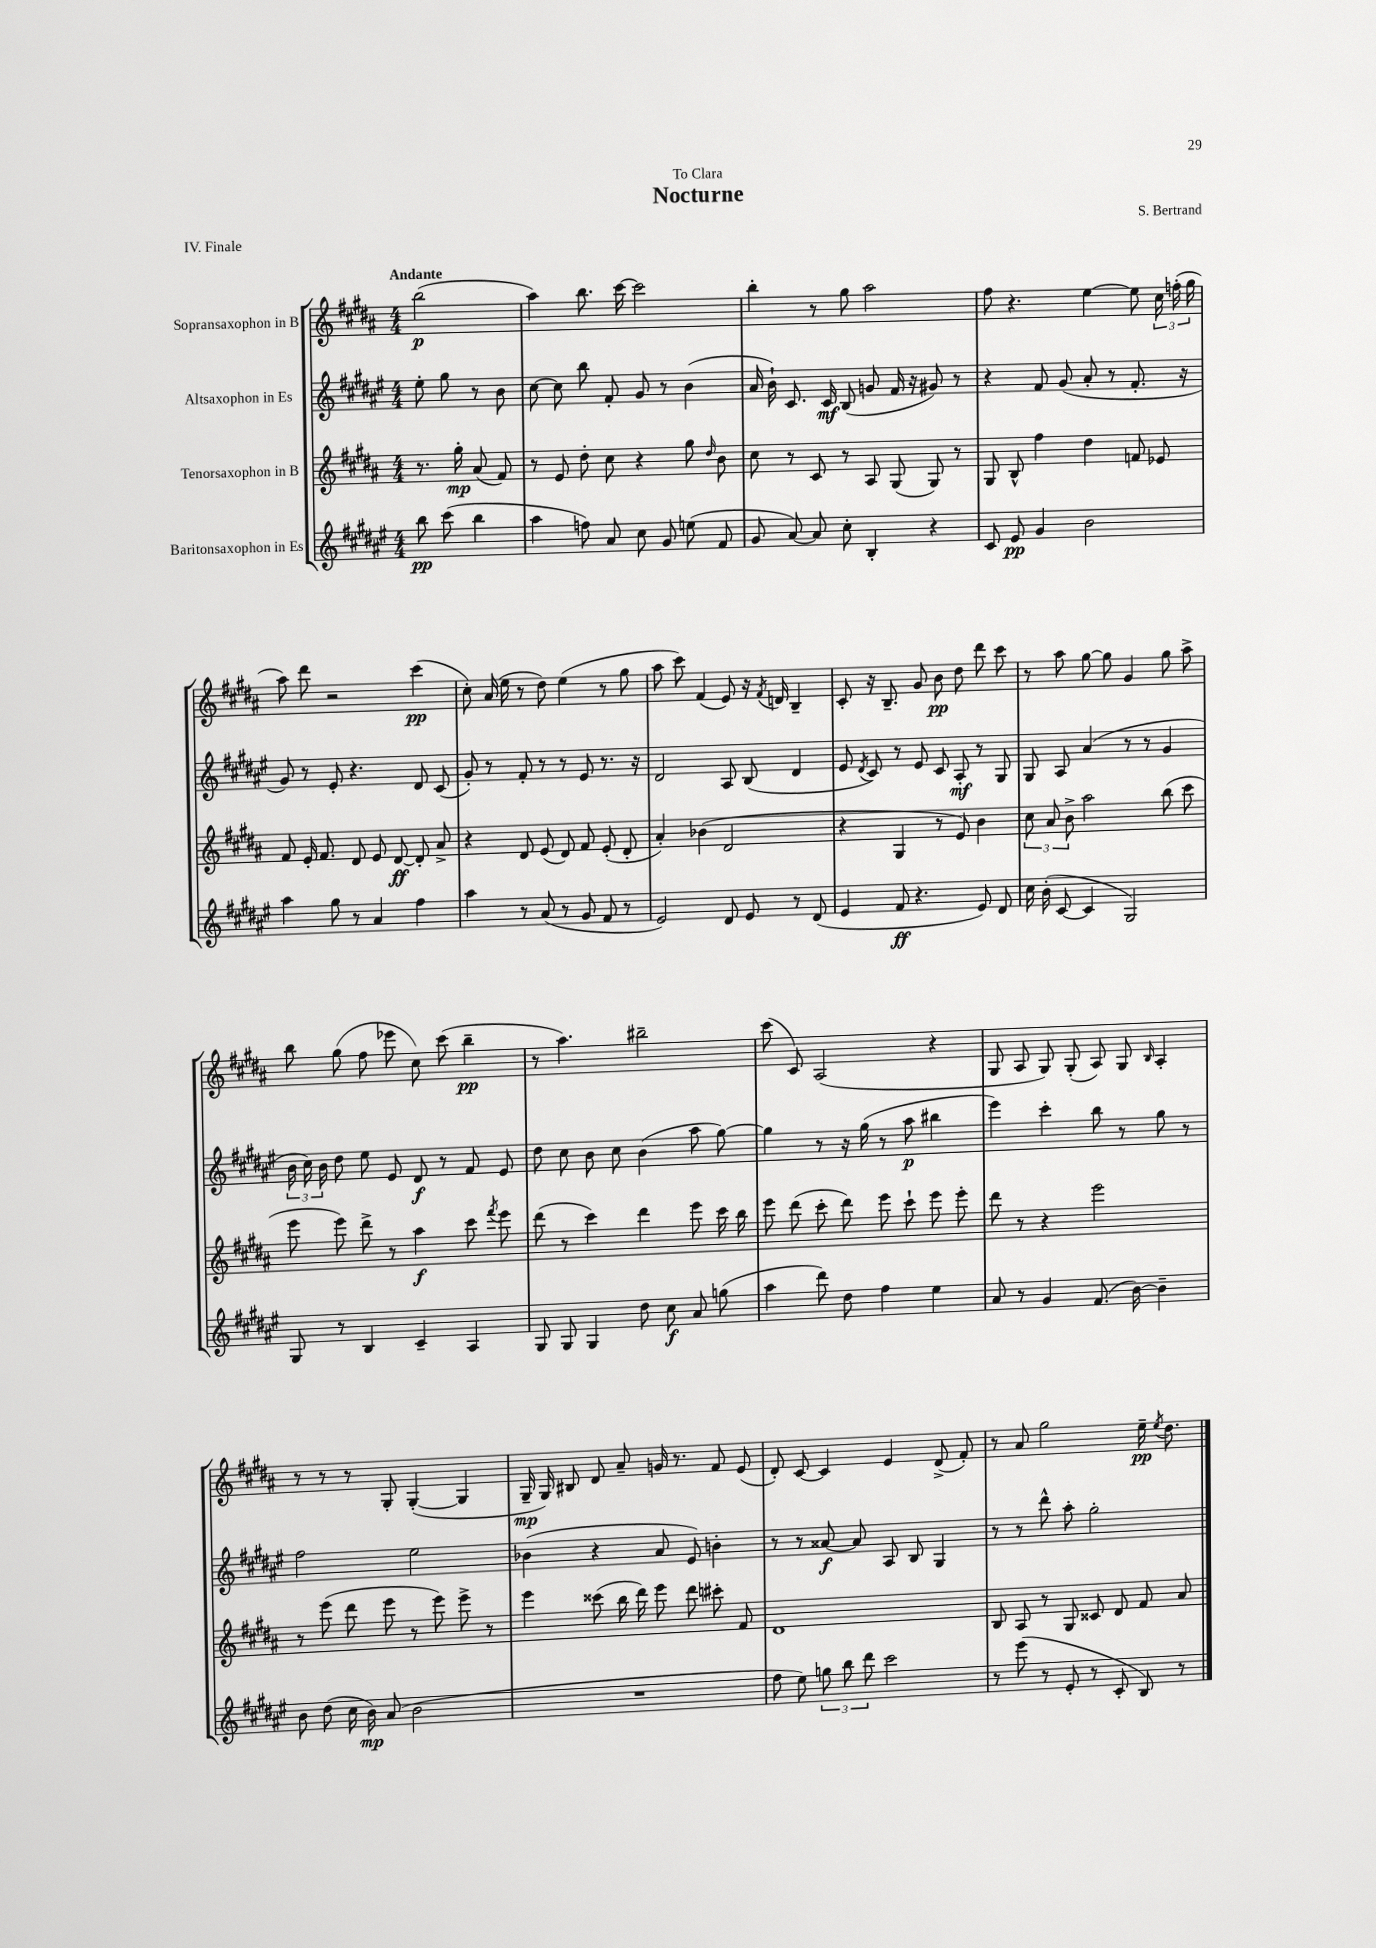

**kern	**dynam	**kern	**dynam	**kern	**dynam	**kern	**dynam
*part4	*part4	*part3	*part3	*part2	*part2	*part1	*part1
*staff4	*staff4	*staff3	*staff3	*staff2	*staff2	*staff1	*staff1
*I"Baritonsaxophon in Es	*	*I"Tenorsaxophon in B	*	*I"Altsaxophon in Es	*	*I"Sopransaxophon in B	*
*clefG2	*	*clefG2	*	*clefG2	*	*clefG2	*
*k[f#c#g#d#a#e#]	*	*k[f#c#g#d#a#]	*	*k[f#c#g#d#a#e#]	*	*k[f#c#g#d#a#]	*
*M4/4	*	*M4/4	*	*M4/4	*	*M4/4	*
=	=	=	=	=	=	=	=
!	!	!	!	!	!	!LO:TX:a:B:t=Andante	!
8bb\	pp	8.r	.	8ee#'\	.	(2bb\	p
(8ccc#\	.	.	.	8gg#\	.	.	.
.	.	16gg#'\	mp	.	.	.	.
4bb\	.	(8a#/	.	8r	.	.	.
.	.	8f#/)	.	8b\	.	.	.
=1	=1	=1	=1	=1	=1	=1	=1
4aa#\	.	8r	.	[8cc#\	.	4aa#\)	.
.	.	8e/	.	8cc#\]	.	.	.
8ffn\)	.	8dd#'\	.	8bb\	.	8.bb\	.
8a#/	.	8cc#\	.	8f#'/	.	.	.
.	.	.	.	.	.	[16ccc#\	.
8cc#\	.	4r	.	8g#/	.	2ccc#\]	.
8g#/	.	.	.	8r	.	.	.
(8een\	.	8gg#\	.	(4b\	.	.	.
.	.	16qqdd#/	.	.	.	.	.
8f#/	.	8b\	.	.	.	.	.
=2	=2	=2	=2	=2	=2	=2	=2
8g#/	.	8cc#\	.	16a#/	.	4bb'\	.
.	.	.	.	16b`\)	.	.	.
[8a#/)	.	8r	.	8.c#/	.	.	.
8a#/]	.	8c#/	.	.	.	8r	.
.	.	.	.	16c#/	mf	.	.
8cc#'\	.	8r	.	(8B/	.	8gg#\	.
4B'/	.	8A#/	.	8gn/	.	2aa#\	.
.	.	(8G#/	.	16f#/	.	.	.
.	.	.	.	16r	.	.	.
4r	.	8G#/)	.	8g#X/)	.	.	.
.	.	8r	.	8r	.	.	.
=3	=3	=3	=3	=3	=3	=3	=3
8c#/	.	8G#/	.	4r	.	8ff#\	.
8e#/	pp	8B^^/	.	.	.	4.r	.
4g#/	.	4ff#\	.	8f#/	.	.	.
.	.	.	.	(8g#/	.	.	.
2b\	.	4dd#\	.	8a#'/	.	[4ee\	.
.	.	.	.	8r	.	.	.
.	.	8fn/	.	8.f#'/	.	8ee\]	.
.	.	8e-X/	.	.	.	24cc#\	.
.	.	.	.	.	.	(24ffn'\	.
.	.	.	.	16r	.	.	.
.	.	.	.	.	.	24gg#\	.
!!LO:LB:g=z
=4	=4	=4	=4	=4	=4	=4	=4
4aa#\	.	8f#/	.	8g#/)	.	8aa#\)	.
.	.	16e'/	.	8r	.	8ddd#\	.
.	.	8.f#/	.	.	.	.	.
8gg#\	.	.	.	8e#'/	.	2r	.
8r	.	8d#/	.	4.r	.	.	.
4a#/	.	8e/	.	.	.	.	.
.	.	[8d#/	ff	.	.	.	.
4ff#\	.	8d#'/]	.	8d#/	.	(4ccc#\	pp
.	.	8a#^/	.	(8c#/	.	.	.
=5	=5	=5	=5	=5	=5	=5	=5
4aa#\	.	4r	.	8g#'/)	.	8cc#'\)	.
.	.	.	.	8r	.	(16a#/	.
.	.	.	.	.	.	16ee\	.
8r	.	8d#/	.	8f#'/	.	8r	.
(8a#/	.	(8e/	.	8r	.	8dd#\)	.
8r	.	8d#/)	.	8r	.	(4ee\	.
8g#/	.	8f#/	.	8e#/	.	.	.
8f#/	.	(8e'/	.	8.r	.	8r	.
8r	.	8d#'/	.	.	.	8gg#\	.
.	.	.	.	16r	.	.	.
=6	=6	=6	=6	=6	=6	=6	=6
2e#/)	.	4a#'/)	.	2d#/	.	8aa#\	.
.	.	.	.	.	.	8ccc#\)	.
.	.	(4b-X\	.	.	.	(4f#/	.
8d#/	.	2d#/	.	8A#/	.	8e/)	.
8e#/	.	.	.	(8B/	.	16r	.
.	.	.	.	.	.	8qf#/	.
.	.	.	.	.	.	16dn/	.
8r	.	.	.	4d#/	.	4B~/	.
(8d#/	.	.	.	.	.	.	.
=7	=7	=7	=7	=7	=7	=7	=7
4e#/	.	4r	.	8e#/	.	8c#'/	.
.	.	.	.	8qd#/	.	.	.
.	.	.	.	8c#/)	.	16r	.
.	.	.	.	.	.	8.B~/	.
8f#/	ff	4G#/	.	8r	.	.	.
4.r	.	.	.	8e#/	.	8g#/	.
.	.	8r	.	8c#/	.	8b\	pp
.	.	8e/)	.	8A#'/	mf	8dd#\	.
8e#/)	.	4b\	.	8r	.	8ddd#\	.
8d#/	.	.	.	8G#/	.	8ccc#\	.
=8	=8	=8	=8	=8	=8	=8	=8
16cc#\	.	12cc#\	.	8G#/	.	8r	.
(16b'\	.	.	.	.	.	.	.
.	.	12a#/	.	.	.	.	.
[8c#/	.	.	.	8A#/	.	8aa#\	.
.	.	12b^\	.	.	.	.	.
4c#/]	.	2aa#\	.	(4a#/	.	[8gg#\	.
.	.	.	.	.	.	8gg#\]	.
2G#/)	.	.	.	8r	.	4g#/	.
.	.	.	.	8r	.	.	.
.	.	(8bb\	.	4g#/	.	8gg#\	.
.	.	8ccc#\	.	.	.	8aa#^\	.
!!LO:LB:g=z
=9	=9	=9	=9	=9	=9	=9	=9
8G#/	.	8eee\	.	24b\	.	8bb\	.
.	.	.	.	24cc#\)	.	.	.
.	.	.	.	24b\	.	.	.
8r	.	8eee\)	.	8dd#\	.	(8gg#\	.
4B/	.	8ddd#^\	.	8ee#\	.	8ff#\	.
.	.	8r	.	8e#/	.	8eee-X\	.
4c#~/	.	4aa#\	f	8d#/	f	8cc#\)	.
.	.	.	.	8r	.	(8ccc#\	.
4A#/	.	8ccc#\	.	8f#/	.	4bb~\	pp
.	.	8qfff#/	.	.	.	.	.
.	.	8eee\	.	8e#/	.	.	.
=10	=10	=10	=10	=10	=10	=10	=10
8G#/	.	(8ddd#\	.	8dd#\	.	8r	.
8G#/	.	8r	.	8cc#\	.	4.aa#\)	.
4G#/	.	4ccc#\)	.	8b\	.	.	.
.	.	.	.	8cc#\	.	.	.
8dd#\	.	4ddd#\	.	(4b\	.	2bb#X~\	.
8cc#\	f	.	.	.	.	.	.
8a#/	.	8eee\	.	8aa#\	.	.	.
(8ggn\	.	16ccc#\	.	[8gg#\)	.	.	.
.	.	16bb\	.	.	.	.	.
=11	=11	=11	=11	=11	=11	=11	=11
4aa#\	.	8eee\	.	4gg#\]	.	(8ccc#\	.
.	.	(8ddd#\	.	.	.	8c#/)	.
8ddd#\)	.	8ccc#'\	.	8r	.	(2A#/	.
8dd#\	.	8ddd#\)	.	16r	.	.	.
.	.	.	.	(16gg#\	.	.	.
4ff#\	.	8eee\	.	8r	.	.	.
.	.	8ccc#`\	.	8aa#\	p	.	.
4ee#\	.	8eee\	.	4bb#X\	.	4r	.
.	.	8eee'\	.	.	.	.	.
=12	=12	=12	=12	=12	=12	=12	=12
8a#/	.	8ddd#\	.	4eee#\)	.	8G#/	.
8r	.	8r	.	.	.	8A#/	.
4g#/	.	4r	.	4ccc#'\	.	8G#/)	.
.	.	.	.	.	.	(8G#'/	.
(8.f#/	.	2eee\	.	8bb\	.	8A#/)	.
.	.	.	.	8r	.	8G#/	.
[16b\)	.	.	.	.	.	.	.
.	.	.	.	.	.	16qqB/	.
4b~\]	.	.	.	8gg#\	.	4A#'/	.
.	.	.	.	8r	.	.	.
!!LO:LB:g=z
=13	=13	=13	=13	=13	=13	=13	=13
8b\	.	8r	.	2ff#\	.	8r	.
(8dd#\	.	(8eee\	.	.	.	8r	.
16cc#\	.	8ddd#\	.	.	.	8r	.
16b\)	mp	.	.	.	.	.	.
(8a#/	.	8eee\	.	.	.	8G#'/	.
2b\	.	8r	.	2ee#\	.	([4G#'/	.
.	.	8eee\)	.	.	.	.	.
.	.	8eee^\	.	.	.	4G#/]	.
.	.	8r	.	.	.	.	.
=14	=14	=14	=14	=14	=14	=14	=14
1r	.	4eee\	.	(4b-X\	.	16G#~/	mp
.	.	.	.	.	.	16G#/)	.
.	.	.	.	.	.	8B#X/	.
.	.	(8ccc##X\	.	4r	.	8d#/	.
.	.	16bb\	.	.	.	8a#~/	.
.	.	16ddd#\)	.	.	.	.	.
.	.	8eee\	.	8a#/	.	16gn/	.
.	.	.	.	.	.	8.r	.
.	.	8ddd#\	.	8e#/)	.	.	.
.	.	8ccc#X'\	.	4bn'\	.	8f#/	.
.	.	8f#/	.	.	.	(8e/	.
=15	=15	=15	=15	=15	=15	=15	=15
8ff#\	.	1d#	.	8r	.	8d#'/)	.
8ee#\)	.	.	.	8r	.	[8c#/	.
12ggn\	.	.	.	[8a##X/	f	4c#/]	.
12bb\	.	.	.	.	.	.	.
.	.	.	.	8a##/]	.	.	.
12ddd#\	.	.	.	.	.	.	.
2ccc#\	.	.	.	8A#/	.	4e/	.
.	.	.	.	8B/	.	.	.
.	.	.	.	4G#/	.	(8d#^/	.
.	.	.	.	.	.	8f#'/)	.
=16	=16	=16	=16	=16	=16	=16	=16
8r	.	8B/	.	8r	.	8r	.
(8eee#\	.	8A#/	.	8r	.	8a#/	.
8r	.	8r	.	8ddd#^^\	.	2gg#\	.
8e#'/	.	8G#/	.	8aa#'\	.	.	.
8r	.	8c##X/	.	2gg#'\	.	.	.
8c#'/	.	8d#/	.	.	.	.	.
8B/)	.	8f#/	.	.	.	16ee~\	pp
.	.	.	.	.	.	8qee/	.
.	.	.	.	.	.	8.dd#\	.
8r	.	8a#/	.	.	.	.	.
==	==	==	==	==	==	==	==
*-	*-	*-	*-	*-	*-	*-	*-
